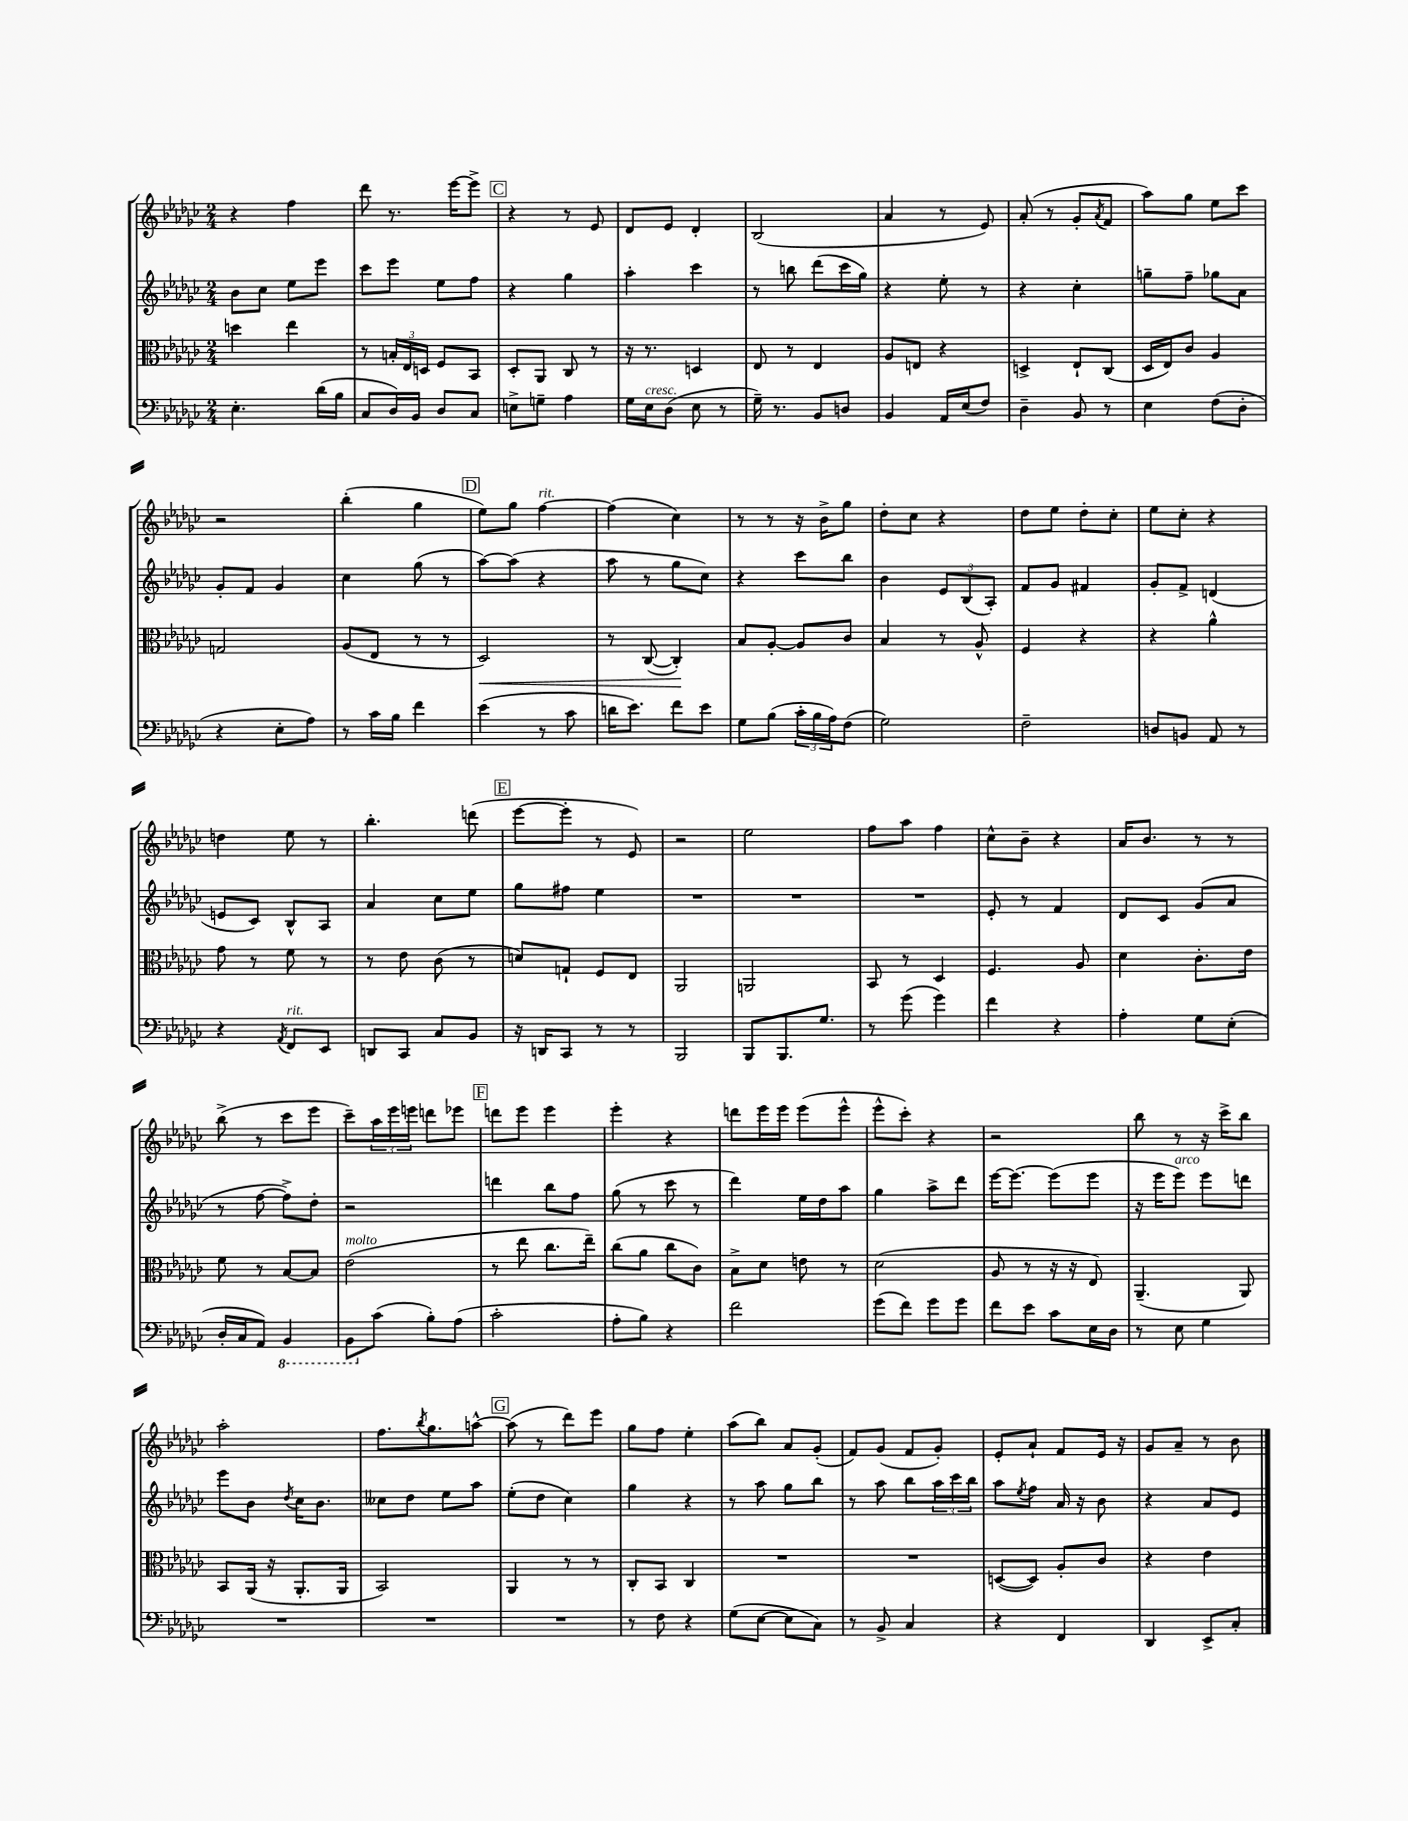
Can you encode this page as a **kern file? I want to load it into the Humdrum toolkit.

**kern	**kern	**kern	**kern
*staff4	*staff3	*staff2	*staff1
*clefF4	*clefC3	*clefG2	*clefG2
*k[b-e-a-d-g-c-]	*k[b-e-a-d-g-c-]	*k[b-e-a-d-g-c-]	*k[b-e-a-d-g-c-]
*M2/4	*M2/4	*M2/4	*M2/4
4.E-'\	4dd\	8b-\L	4r
.	.	8cc-\J	.
.	4ee-\	8ee-\L	4ff\
(16d-\LL	.	8eee-\J	.
16B-\JJ	.	.	.
=	=	=	=
8C-/L	8r	8ccc-\L	8ddd-\
16D-/L)	24B'/LL	8eee-\J	8.r
.	24E-/	.	.
16BB-/JJ	.	.	.
.	24D/JJ	.	.
8D-/L	8F/L	8ee-\L	.
.	.	.	[16eee-\LK
8C-/J	8BB-/J	8ff\J	8eee-^\]J
=	=	=	=
8E^\L	8D-'/L	4r	4r
8G~\J	8AA-/J	.	.
4A-\	8C-/	4gg-\	8r
.	8r	.	8e-/
=	=	=	=
16G-\LL	16r	4aa-'\	8d-/L
16E-\J	8.r	.	.
(8D-\J	.	.	8e-/J
8E-\	4D/	4ccc-\	4d-'/
8r	.	.	.
=	=	=	=
16G-~\)	8E-/	8r	(2B-/
8.r	.	.	.
.	8r	8bb\	.
8BB-/L	4E-/	(8ddd-\L	.
8D/J	.	16ccc-\L	.
.	.	16gg-\JJ)	.
=	=	=	=
4BB-/	8A-/L	4r	4a-/
.	8E/J	.	.
16AA-/LL	4r	8ee-'\	8r
(16E-/J	.	.	.
8F/J)	.	8r	8e-/)
=	=	=	=
4D-~\	4D^/	4r	(8a-'/
.	.	.	8r
8BB-/	8E-`/L	4cc-'\	8g-'/L
.	.	.	8qa-/
8r	(8C-/J	.	8f/J
=	=	=	=
4E-\	16D-/LL	8gg~\L	8aa-\L)
.	16E-/J)	.	.
.	8c-/J	8ff~\J	8gg-\J
(8F\L	4A-/	8gg-\L	8ee-\L
8D-'\J	.	8a-\J	8ccc-\J
=	=	=	=
4r	2G/	8g-'/L	2r
.	.	8f/J	.
8E-'\L	.	4g-/	.
8A-\J)	.	.	.
=	=	=	=
8r	(8A-/L	4cc-\	(4bb-'\
16c-\LL	8E-/J	.	.
16B-\JJ	.	.	.
4f\	8r	(8gg-\	4gg-\
.	8r	8r	.
=	=	=	=
(4e-\	2D-/)	[8aa-\L)	8ee-\L)
.	.	(8aa-\]J	8gg-\J
8r	.	4r	[4ff\
8c-\	.	.	.
=	=	=	=
16d\LK	8r	8aa-\	(4ff\]
8.e-\J)	.	.	.
.	([8C-/	8r	.
8f\L	4C-'/])	8gg-\L	4cc-\)
8e-\J	.	8cc-\J)	.
=	=	=	=
8G-\L	8B-/L	4r	8r
(8B-\J	[8A-'/J	.	8r
24c-'\LL	8A-/]L	8ccc-\L	16r
24B-\	.	.	.
.	.	.	16b-^\LK
24A-\J)	.	.	.
(8F\J	8c-/J	8bb-\J	8gg-\J
=	=	=	=
2G-\)	4B-/	4b-\	8dd-'\L
.	.	.	8cc-\J
.	8r	12e-/L	4r
.	.	(12B-/	.
.	8A-^^/	.	.
.	.	12A-'/J)	.
=	=	=	=
2F~\	4F/	8f/L	8dd-\L
.	.	8g-/J	8ee-\J
.	4r	4f#/	8dd-'\L
.	.	.	8cc-'\J
=	=	=	=
8D/L	4r	8g-'/L	8ee-\L
8BB/J	.	8f^/J	8cc-'\J
8AA-/	4a-^^\	(4d/	4r
8r	.	.	.
=	=	=	=
4r	8g-\	8e/L	4dd\
.	8r	8c-/J)	.
8qAA-/	.	.	.
8FF/L	8f\	8B-^^/L	8ee-\
8EE-/J	8r	8A-/J	8r
=	=	=	=
8DD/L	8r	4a-/	4.bb-'\
8CC-/J	8e-\	.	.
8C-/L	(8c-\	8cc-\L	.
8BB-/J	8r	8ee-\J	(8ddd\
=	=	=	=
16r	8d/L)	8gg-\L	[8eee-\L
16DD/LK	.	.	.
8CC-/J	8G`/J	8ff#\J	8eee-'\]J
8r	8F/L	4ee-\	8r
8r	8E-/J	.	8e-/)
=	=	=	=
2BBB-/	2AA-/	2r	2r
=	=	=	=
8BBB-/L	2AA/	2r	2ee-\
8.BBB-/	.	.	.
8.G-/J	.	.	.
=	=	=	=
8r	8BB-/	2r	8ff\L
(8g-\	8r	.	8aa-\J
4g-\)	4D-/	.	4ff\
=	=	=	=
4f\	4.F/	8e-'/	8cc-^^\L
.	.	8r	8b-~\J
4r	.	4f/	4r
.	8A-/	.	.
=	=	=	=
4A-'\	4d-\	8d-/L	16a-/LK
.	.	.	8.b-/J
.	.	8c-/J	.
8G-\L	8.c-'\L	(8g-/L	8r
(8E-'\J	.	8a-/J	8r
.	16e-\Jk	.	.
=	=	=	=
16D-'/LL	8f\	8r	(8bb-^\
16C-/J	.	.	.
8AA-/J)	8r	[8ff\	8r
4BBB-/	[8B-/L	8ff^\]L)	8ccc-\L
.	8B-/]J	8dd-'\J	8eee-\J
=	=	=	=
8BBB-\L	(2e-\	2r	8ccc-~\L)
(8c-\J	.	.	24aa-\L
.	.	.	24eee-\
.	.	.	24eee\JJ
8B-'\L)	.	.	8ddd\L
(8A-\J	.	.	8eee-\J
=	=	=	=
2c-'\	8r	4ddd\	8ddd\L
.	8ee-\	.	8eee-\J
.	8.cc-\L	8bb-\L	4eee-\
.	.	8ff\J	.
.	16ee-~\Jk)	.	.
=	=	=	=
8A-'\L	(8cc-\L	(8gg-\	4eee-'\
8B-\J)	8a-\J	8r	.
4r	8cc-\L	8ccc-\	4r
.	8c-\J)	8r	.
=	=	=	=
2f\	8B-^\L	4ddd-\)	8ddd\L
.	8d-\J	.	16eee-\L
.	.	.	16eee-\JJ
.	8e\	16ee-\LL	(8eee-\L
.	.	16dd-\J	.
.	8r	8aa-\J	8eee-^^\J
=	=	=	=
(8g-\L	(2d-\	4gg-\	8eee-^^\L
8f\J)	.	.	8ccc-'\J)
8g-\L	.	8aa-^\L	4r
8g-\J	.	8ddd-\J	.
=	=	=	=
8f\L	8A-/	[16eee-\LK	2r
.	.	8.eee-\_J	.
8e-\J	8r	.	.
8c-\L	16r	(8eee-\]L	.
.	16r	.	.
16E-\L	8E-/)	8eee-\J	.
16D-\JJ	.	.	.
=	=	=	=
8r	(4.AA-~/	16r	8bb-\
.	.	16eee-\LK	.
8E-\	.	8eee-\J)	8r
4G-\	.	8eee-\L	16r
.	.	.	16ccc-^\LK
.	8AA-/)	8ddd\J	8bb-\J
=	=	=	=
2r	8BB-/L	8eee-\L	2aa-'\
.	(16AA-/Jk	8b-\J	.
.	16r	.	.
.	.	8qdd-/	.
.	8.AA-'/L	16cc-\LK	.
.	.	8.b-\J	.
.	16AA-/Jk	.	.
=	=	=	=
2r	2BB-/)	8cc--\L	8.ff\L
.	.	8dd-\J	.
.	.	.	8qbb-/
.	.	.	8.gg-\
.	.	8ee-\L	.
.	.	8aa-\J	[8aa^^\J
=	=	=	=
2r	4AA-/	(8ee-'\L	(8aa\]
.	.	8dd-\J	8r
.	8r	4cc-\)	8ddd-\L)
.	8r	.	8eee-\J
=	=	=	=
8r	8C-'/L	4gg-\	8gg-\L
8F\	8BB-/J	.	8ff\J
4r	4C-/	4r	4ee-'\
=	=	=	=
(8G-\L	2r	8r	(8aa-\L
[8E-\J	.	8aa-\	8bb-\J)
8E-\]L	.	8gg-\L	8a-/L
8C-\J)	.	8bb-\J	(8g-'/J
=	=	=	=
8r	2r	8r	8f/L)
8BB-^/	.	8aa-\	(8g-/J
4C-/	.	8bb-\L	8f/L
.	.	24aa-\L	8g-'/J)
.	.	24ccc-\	.
.	.	24bb-\JJ	.
=	=	=	=
4r	([8D/L	8aa-\L	8e-'/L
.	.	8qee-/	.
.	8D/]J)	8ff\J	8a-`/J
4FF/	8A-'/L	16a-/	8f/L
.	.	16r	.
.	8c-/J	8b-\	16e-/Jk
.	.	.	16r
=	=	=	=
4DD-/	4r	4r	8g-/L
.	.	.	8a-~/J
8EE-^/L	4e-\	8a-/L	8r
8C-'/J	.	8e-/J	8b-\
==	==	==	==
*-	*-	*-	*-
